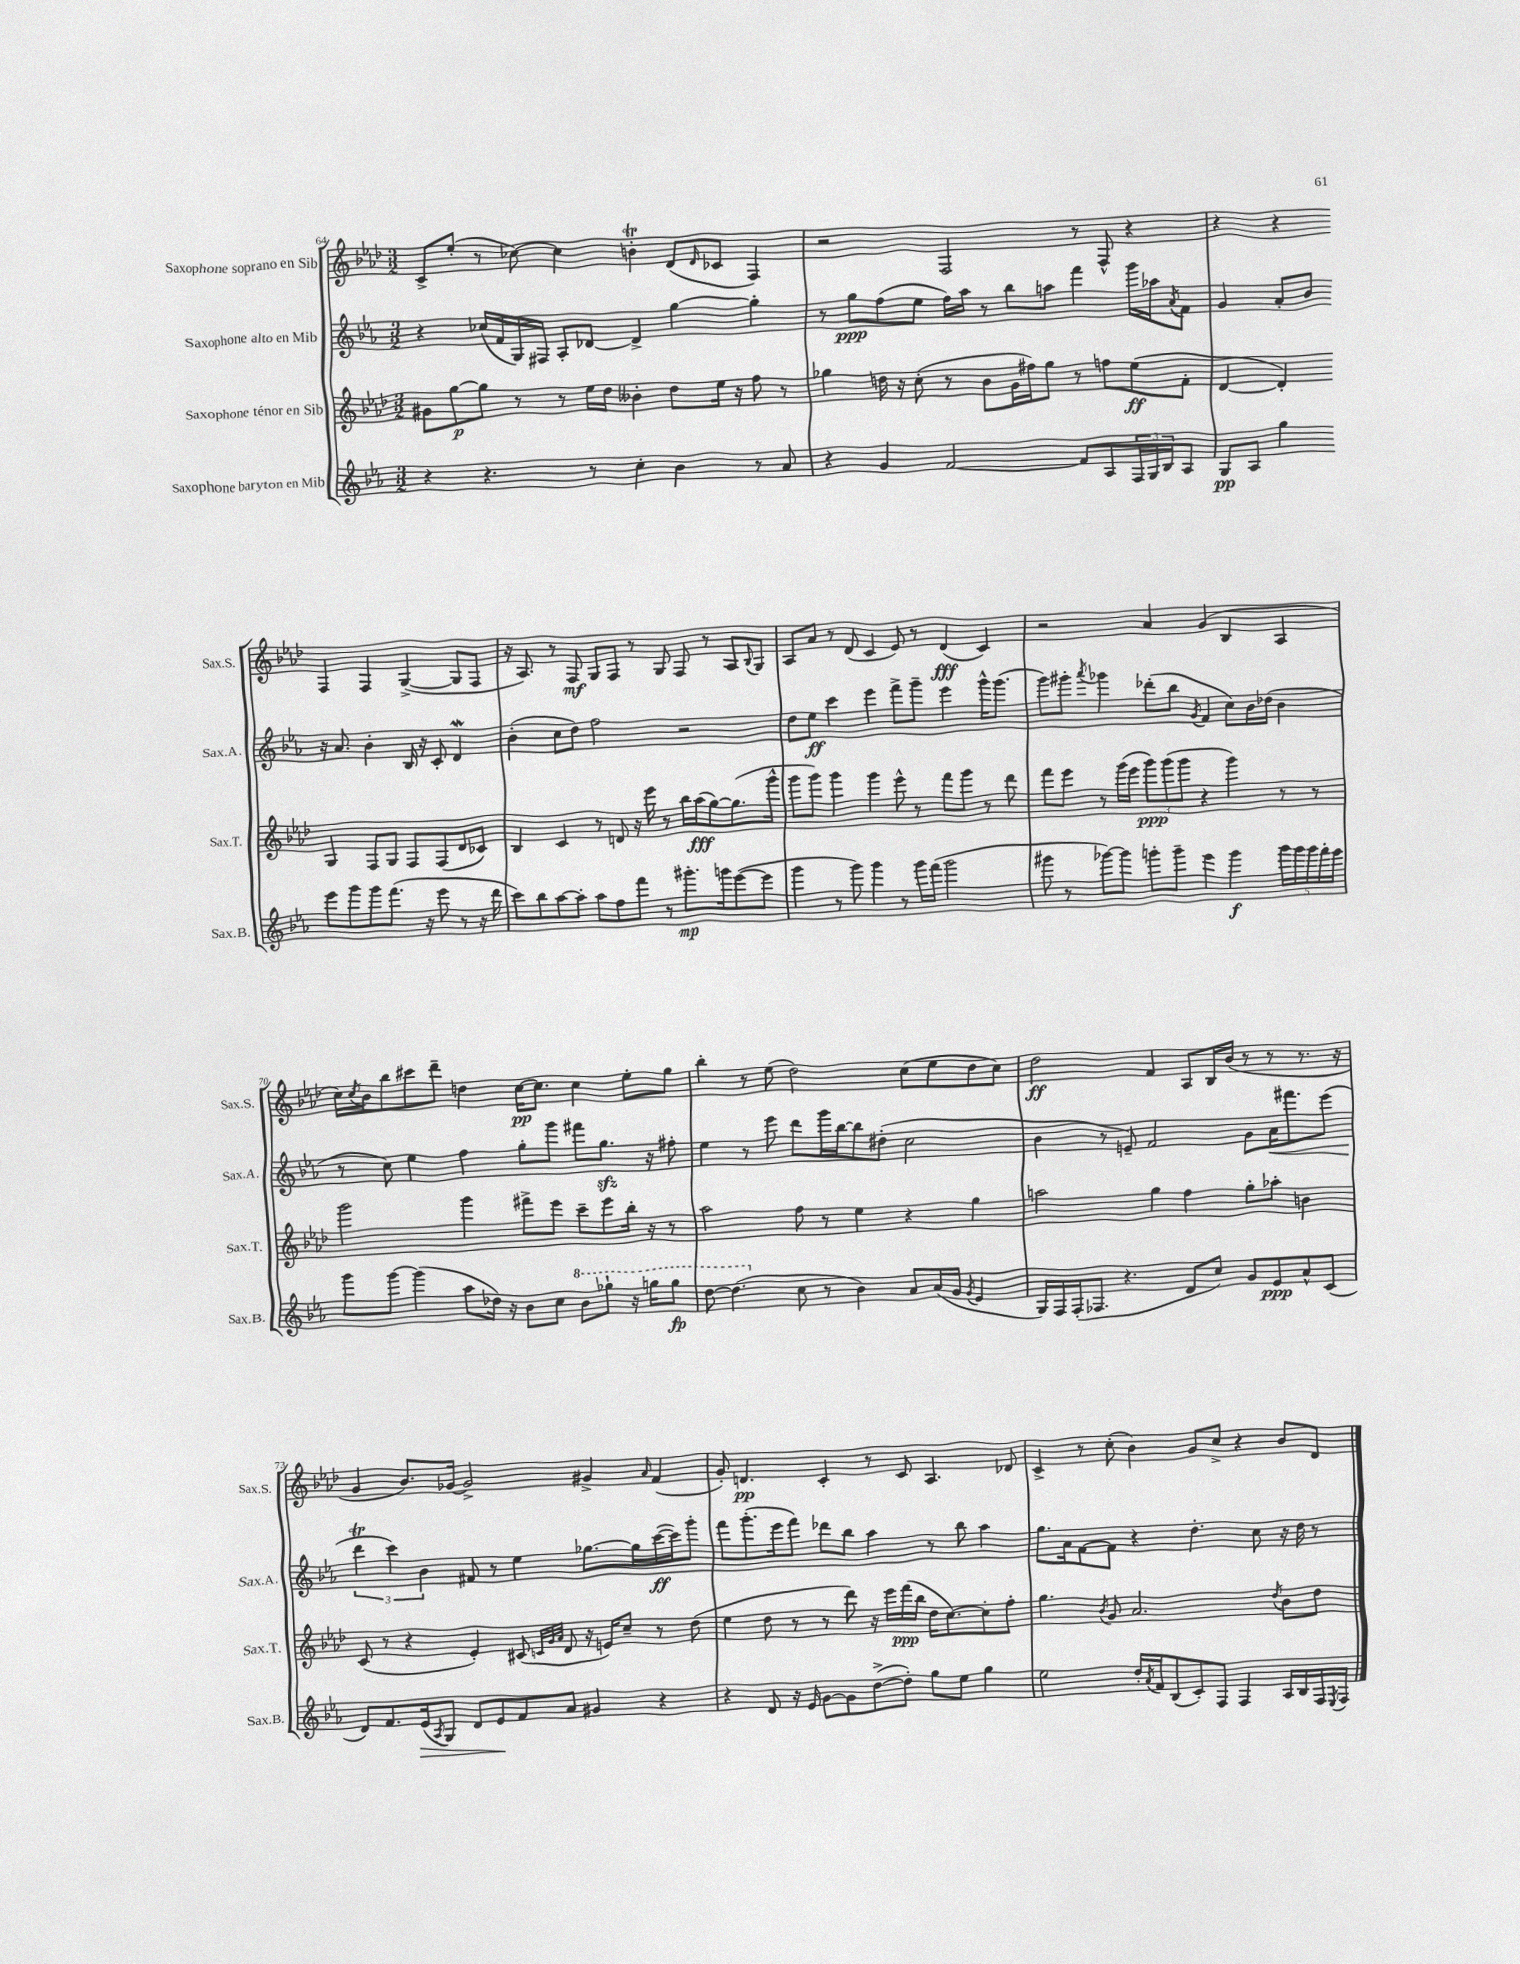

**kern	**dynam	**kern	**dynam	**kern	**dynam	**kern	**dynam
*part4	*part4	*part3	*part3	*part2	*part2	*part1	*part1
*staff4	*staff4	*staff3	*staff3	*staff2	*staff2	*staff1	*staff1
*I"Saxophone baryton en Mib	*	*I"Saxophone ténor en Sib	*	*I"Saxophone alto en Mib	*	*I"Saxophone soprano en Sib	*
*I'Sax.B.	*	*I'Sax.T.	*	*I'Sax.A.	*	*I'Sax.S.	*
*clefG2	*	*clefG2	*	*clefG2	*	*clefG2	*
*k[b-e-a-]	*	*k[b-e-a-d-]	*	*k[b-e-a-]	*	*k[b-e-a-d-]	*
*M3/2	*	*M3/2	*	*M3/2	*	*M3/2	*
=64	=64	=64	=64	=64	=64	=64	=64
4r	.	8g#X\L	.	4r	.	8c^/L	.
.	.	[8gg\	p	.	.	(8ee-'/J	.
4.r	.	8gg\J]	.	(16cc-X/LL	.	8r	.
.	.	.	.	16f/	.	.	.
.	.	8r	.	16G/)	.	[8cc-X\)	.
.	.	.	.	16F#X/JJ	.	.	.
.	.	8r	.	8A-'/L	.	4cc-\]	.
8r	.	16ee-\LL	.	[8d-X/J	.	.	.
.	.	16dd-\JJ	.	.	.	.	.
4cc'\	.	4b--X'\	.	4d-^/]	.	4bnt'\	.
4b-\	.	8dd-\L	.	[4gg\	.	(8d-/L	.
.	.	.	.	.	.	16qqd-/	.
.	.	16ee-\Jk	.	.	.	8c-X/J	.
.	.	16r	.	.	.	.	.
8r	.	8ff\	.	4gg'\]	.	4F/)	.
8a-/	.	8r	.	.	.	.	.
=65	=65	=65	=65	=65	=65	=65	=65
4r	.	4gg-X\	.	8r	.	2r	.
.	.	.	.	8gg\L	ppp	.	.
4g/	.	16ddn\	.	(8ff\	.	.	.
.	.	16r	.	.	.	.	.
.	.	(8cc'\	.	8ee-\J	.	.	.
[2f/	.	8r	.	16ff\LL)	.	2F/	.
.	.	.	.	16aa-\JJ	.	.	.
.	.	8b-\L	.	8r	.	.	.
.	.	16g\L	.	8bb-\L	.	.	.
.	.	16ff#X\J)	.	.	.	.	.
.	.	8gg-\J	.	8aan\J	.	.	.
8f/L]	.	8r	.	4fff\	.	8r	.
8A-/	.	8ffn\L	.	.	.	8F^^/	.
24F/L	.	(8ee-\	ff	16ggg\LL	.	4r	.
24G/	.	.	.	.	.	.	.
.	.	.	.	16aa-X\J	.	.	.
24B-/J	.	.	.	.	.	.	.
.	.	.	.	8qa-/	.	.	.
8A-/J	.	8f'\J	.	8f\J	.	.	.
=66	=66	=66	=66	=66	=66	=66	=66
8G/L	pp	[4d-/	.	4g/	.	4r	.
8A-/J	.	.	.	.	.	.	.
4gg\	.	4d-'/])	.	8a-'/L	.	4r	.
.	.	.	.	8b-/J	.	.	.
8eee-\L	.	4G/	.	16r	.	4F/	.
.	.	.	.	8.a-/	.	.	.
8ggg\	.	.	.	.	.	.	.
8ggg\	.	8F/L	.	4b-'\	.	4F/	.
(8.fff\J	.	8G/J	.	.	.	.	.
.	.	8F/L	.	16B-/	.	([4G^/	.
16r	.	.	.	16r	.	.	.
8eee-\	.	(8F/	.	8c'/	.	.	.
8r	.	8d-/	.	4dW/	.	8G/L]	.
16r	.	8c-X/J)	.	.	.	8F/J	.
16ddd\	.	.	.	.	.	.	.
!!LO:LB:g=z
=67	=67	=67	=67	=67	=67	=67	=67
8ccc\L)	.	4B-/	.	(4b-'\	.	16r	.
.	.	.	.	.	.	8.A-/)	.
8bb-\	.	.	.	.	.	.	.
[8aa-\	.	4c/	.	8cc\L	.	8r	.
8aa-'\J]	.	.	.	8dd\J)	.	8F/	mf
8aa-\L	.	8r	.	2ff\	.	8G/L	.
8ff\	.	8dn/	.	.	.	8F/J	.
8fff\J	.	16r	.	.	.	8r	.
.	.	16eee-\	.	.	.	.	.
8r	.	8r	.	.	.	8G/	.
8.ggg#X'\L	mp	16bb-\LL	.	2r	.	8F/	.
.	.	(16aa-\J	fff	.	.	.	.
.	.	[8gg\)	.	.	.	8r	.
16gggn\k	.	.	.	.	.	.	.
([8eee-\	.	(8.gg\]	.	.	.	8A-/L	.
.	.	.	.	.	.	8qqB-/	.
8eee-\J]	.	.	.	.	.	8G/J	.
.	.	16ggg^^\Jk	.	.	.	.	.
=68	=68	=68	=68	=68	=68	=68	=68
4ggg\	.	8ggg\L	.	8dd\L	.	8A-/L	.
.	.	8ggg\J)	.	8ee-\J	ff	8a-/J	.
8r	.	4ggg\	.	4ccc\	.	8r	.
8ggg\)	.	.	.	.	.	(8d-/	.
4ggg\	.	4ggg\	.	4eee-\	.	4c/	.
8r	.	8eee-^^\	.	8fff^\L	.	8e-/)	.
16ggg\LL	.	8r	.	8ggg~\J	.	8r	.
(16fff\JJ	.	.	.	.	.	.	.
2ggg\	.	8fff\L	.	4eee-\	.	(4d-/	fff
.	.	8ggg\J	.	.	.	.	.
.	.	8r	.	16ggg^^\KL	.	4c/)	.
.	.	.	.	(8.ggg\J	.	.	.
.	.	8ddd-\	.	.	.	.	.
=69	=69	=69	=69	=69	=69	=69	=69
8ggg#X\	.	8fff\L	.	8ggg\L)	.	2r	.
8r	.	8eee-\J	.	8ggg#X'\J	.	.	.
.	.	.	.	8qaaa-/	.	.	.
[8ggg-X\L)	.	8r	.	4ggg-X\	.	.	.
8ggg-\J]	.	(16ggg\LL	.	.	.	.	.
.	.	16eee-\JJ	.	.	.	.	.
8gggn'\L	.	12ggg\L)	ppp	(8ddd-X'\L	.	4a-/	.
.	.	(12ggg\	.	.	.	.	.
8ggg~\J	.	.	.	8bb-\J	.	.	.
.	.	12ggg\J	.	.	.	.	.
.	.	.	.	8qg/	.	.	.
4eee-\	.	4r	.	4f/	.	(4g/	.
4ggg\	f	4ggg\)	.	8cc\L)	.	4B-/	.
.	.	.	.	16b-\L	.	.	.
.	.	.	.	(16dd-X\JJ	.	.	.
20ggg\LL	.	8r	.	4b-\	.	4A-/	.
20ggg\	.	.	.	.	.	.	.
20ggg\	.	.	.	.	.	.	.
.	.	8r	.	.	.	.	.
20fff'\	.	.	.	.	.	.	.
20eee-\JJ	.	.	.	.	.	.	.
!!LO:LB:g=z
=70	=70	=70	=70	=70	=70	=70	=70
8ggg\L	.	2ggg\	.	8r	.	16cc\LL)	.
.	.	.	.	.	.	8qcc/	.
.	.	.	.	.	.	16b-\J	.
[8ggg\J	.	.	.	8cc\)	.	8bb-\	.
(4ggg\]	.	.	.	4ee-\	.	8ccc#X\	.
.	.	.	.	.	.	8ddd-~\J	.
8aa-\L	.	4ggg\	.	4ff\	.	4ddn\	.
16dd-X\Jk)	.	.	.	.	.	.	.
16r	.	.	.	.	.	.	.
8b-\L	.	8fff#X^\L	.	8gg'\L	.	[16cc\KL	pp
.	.	.	.	.	.	8.cc\J]	.
8cc\J	.	8eee-\J	.	8ggg\J	.	.	.
*8va	*	*	*	*	*	*	*
8bb-\L	.	8ccc~\L	.	8fff#X\L	.	4cc\	.
8ggg-X`\J	.	8eee-\	.	8.ggzz\J	.	.	.
16r	.	16bb-'\Jk	.	.	.	8ee-'\L	.
16gggn\KL	.	16r	.	16r	.	.	.
8ggg\J	fp	8r	.	8ff#X'\	.	8gg\J	.
=71	=71	=71	=71	=71	=71	=71	=71
[8ddd\	.	2aa-\	.	4ee-\	.	4bb-'\	.
(4.ddd\]	.	.	.	.	.	.	.
.	.	.	.	8r	.	8r	.
.	.	.	.	8eee-\	.	(8ee-\	.
*X8va	*	*	*	*	*	*	*
8cc\	.	8ff\	.	8ddd\L	.	2dd-\)	.
8r	.	8r	.	16ggg\L	.	.	.
.	.	.	.	[16bb-\J	.	.	.
4b-\)	.	4ee-\	.	8bb-\]	.	.	.
.	.	.	.	(8dd#X'\J	.	.	.
8a-/L	.	4r	.	2cc\	.	(8cc\L	.
(16a-/L	.	.	.	.	.	8ee-\	.
16g/JJ	.	.	.	.	.	.	.
8qg/	.	.	.	.	.	.	.
4e-/	.	4gg\	.	.	.	8dd-\	.
.	.	.	.	.	.	8cc\J)	.
=72	=72	=72	=72	=72	=72	=72	=72
16G/LL)	.	2aan\	.	4b-\	.	2dd-\	ff
16F/	.	.	.	.	.	.	.
(16F'/J	.	.	.	.	.	.	.
8.F-X/J	.	.	.	.	.	.	.
.	.	.	.	8r	.	.	.
4.r	.	.	.	8en~/)	.	.	.
.	.	4gg\	.	2f/	.	4f/	.
8d/L	.	4ff\	.	.	.	8A-/L	.
8cc/J)	.	.	.	.	.	16B-/L	.
.	.	.	.	.	.	(16b-/JJ	.
8g/L	.	8gg'\L	.	8g\L	.	8r	.
!	!	!	!	!	!LO:HP:b	!	!
8e-/	ppp	8aa-X'\J	.	16a-\K	<	8r	.
.	.	.	.	8.fff#X\	.	.	.
8a-^^/	.	4bn\	.	.	.	8.r	.
(8c/J	.	.	.	(8eee-\J	.	.	.
.	.	.	.	.	.	16r	.
!!LO:LB:g=z
=73	=73	=73	=73	=73	=73	=73	=73
8d/L)	.	(8c/	.	6dddt\	.	4g/	.
8.f/	.	8r	.	.	.	.	.
.	.	.	.	6ccc\)	[	.	.
.	.	4r	.	.	.	8.b-/L)	.
!	!LO:HP:b	!	!	!	!	!	!
(16e-/k	>	.	.	.	.	.	.
.	.	.	.	6b-\	.	.	.
8qA-/	.	.	.	.	.	.	.
8G/J)	.	.	.	.	.	.	.
.	.	.	.	.	.	[16g-X/Jk	.
8d/L	.	4e-'/)	.	8f#X/	.	2g-^/]	.
8e-/	.	.	.	8r	.	.	.
8f/	]	(8c#X/	.	4ee-\	.	.	.
.	.	32qqcn/LLL	.	.	.	.	.
.	.	32qqg/	.	.	.	.	.
.	.	32qqa-/JJJ	.	.	.	.	.
8a-/J	.	8d-/	.	.	.	.	.
4g#X/	.	16r	.	[8.gg-X\L	.	4g#X^/	.
.	.	16en/KL)	.	.	.	.	.
.	.	8cc~/J	.	.	.	.	.
.	.	.	.	16gg-\L]	.	.	.
.	.	.	.	.	.	16qqa-/	.
4r	.	8r	.	([16ccc\	ff	(4f/	.
.	.	.	.	16ccc\J])	.	.	.
.	.	(8dd-\	.	8ggg'\J	.	.	.
=74	=74	=74	=74	=74	=74	=74	=74
4r	.	4ee-\	.	8fff\L	.	8g'/)	.
.	.	.	.	(8.ggg'\	.	4.dn/	pp
8d/	.	8dd-\	.	.	.	.	.
.	.	.	.	16eee-\k	.	.	.
16r	.	8r	.	8fff\J)	.	.	.
16e-/	.	.	.	.	.	.	.
[8g\L	.	8r	.	8ddd-X\L	.	4c'/	.
8g\]	.	8ddd-\)	.	8bb-\J	.	.	.
([8dd^\	.	16r	.	4aa-\	.	8r	.
.	.	16eee-\LL	.	.	.	.	.
8dd'\J])	.	(16fff\	ppp	.	.	8c/	.
.	.	16bb-\JJ	.	.	.	.	.
8gg\L	.	16dd-\KL	.	8r	.	4.A-/	.
.	.	[8.cc\)	.	.	.	.	.
8ee-\J	.	.	.	8bb-\	.	.	.
4gg\	.	8cc'\]	.	4aa-\	.	.	.
.	.	8ff'\J	.	.	.	8d-X/	.
=75	=75	=75	=75	=75	=75	=75	=75
2ee-\	.	4.gg\	.	8.gg\L	.	4c^/	.
.	.	.	.	16a-\k	.	.	.
.	.	.	.	[8f\	.	8r	.
.	.	8qb-/	.	.	.	.	.
.	.	8g/	.	8f\J]	.	(8cc'\	.
16dd'/LL	.	2.a-/	.	4r	.	4b-\)	.
8qa-/	.	.	.	.	.	.	.
16f/J	.	.	.	.	.	.	.
(8B-/	.	.	.	.	.	.	.
8c'/)	.	.	.	4.dd'\	.	8g/L	.
8F/J	.	.	.	.	.	8cc^/J	.
4F/	.	.	.	.	.	4r	.
.	.	.	.	8cc\	.	.	.
.	.	8qdd-/	.	.	.	.	.
16A-/LL	.	8b-\L	.	16r	.	8b-/L	.
16B-/	.	.	.	16dd\	.	.	.
16F/	.	8dd-\J	.	8r	.	8d-/J	.
8qE-/	.	.	.	.	.	.	.
16F/JJ	.	.	.	.	.	.	.
==	==	==	==	==	==	==	==
*-	*-	*-	*-	*-	*-	*-	*-
